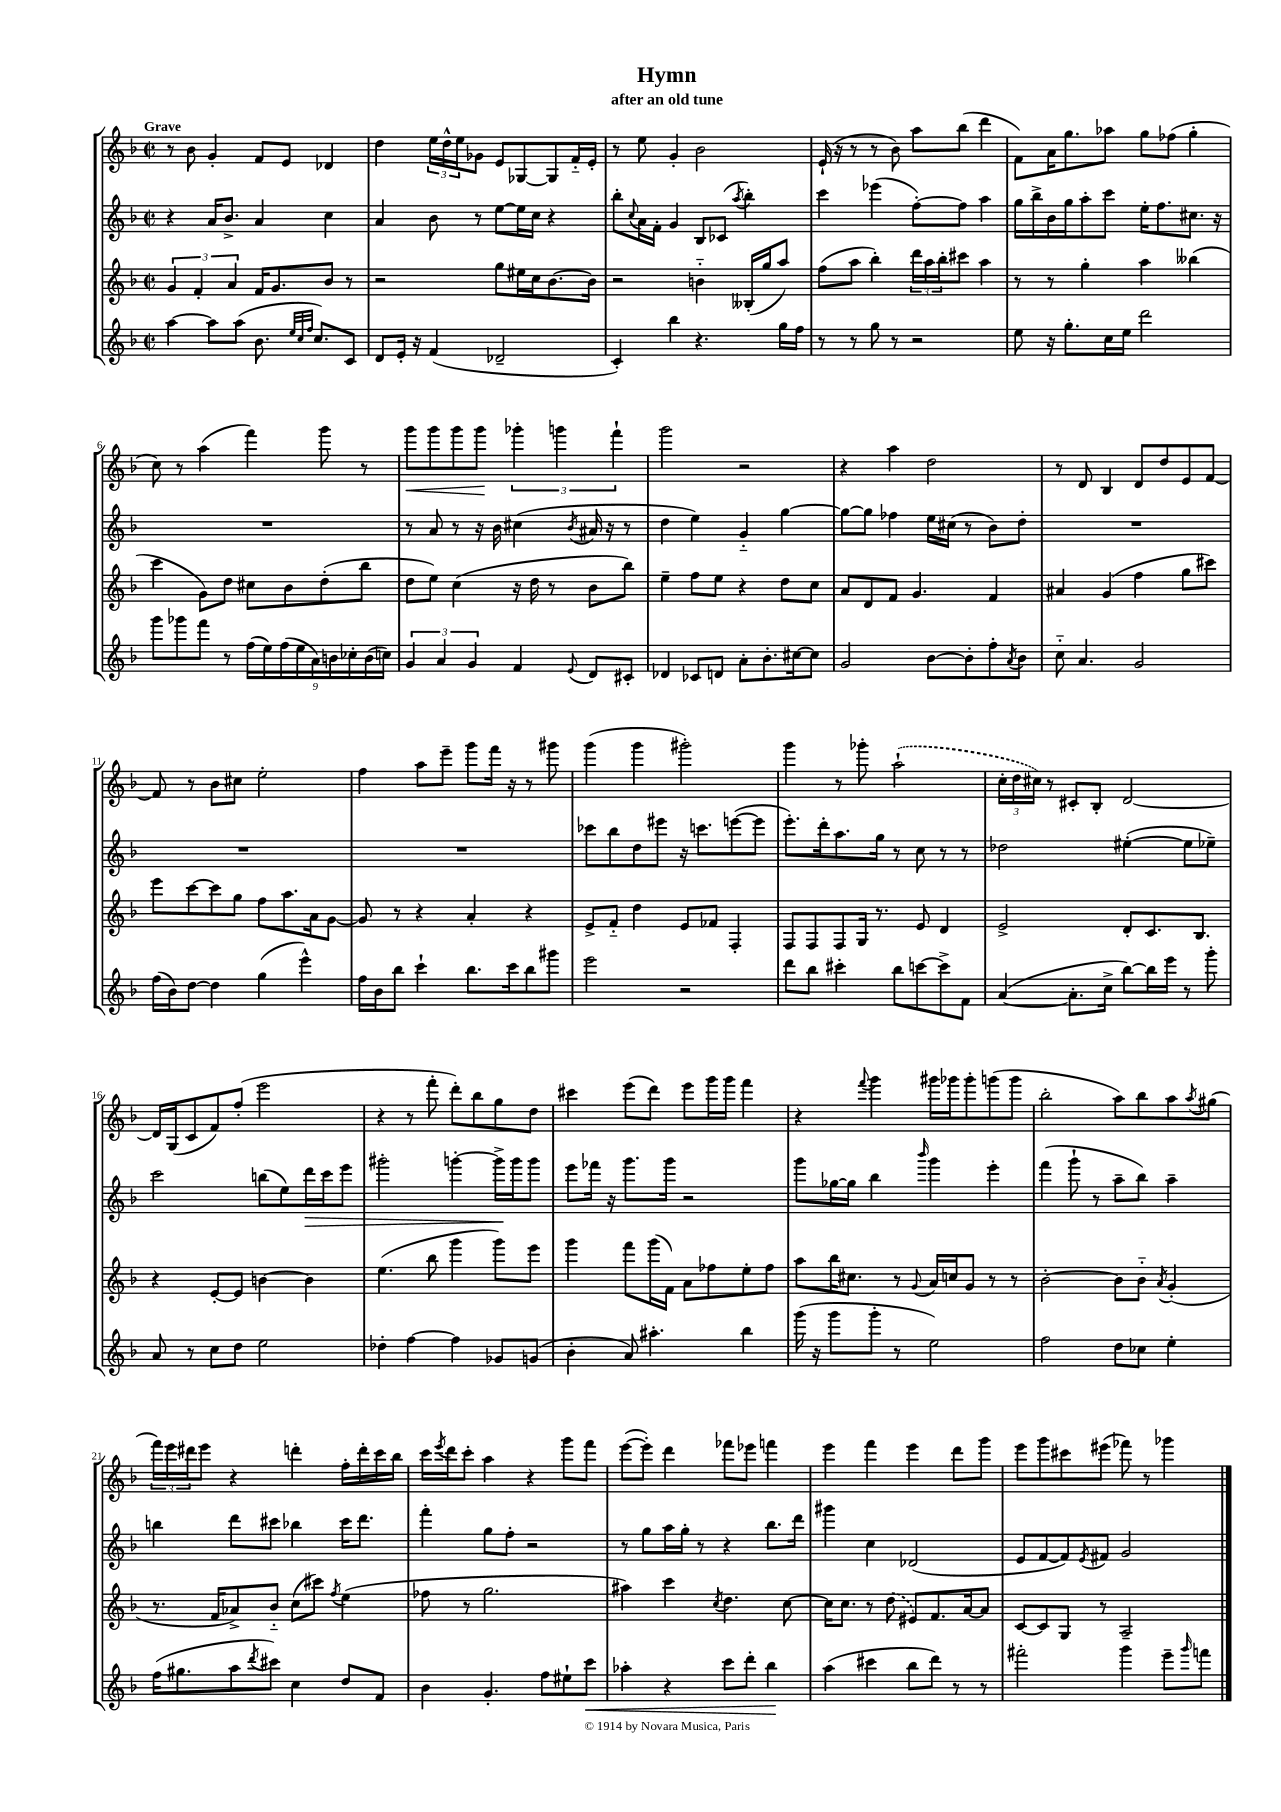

**kern	**kern	**kern	**kern
*staff4	*staff3	*staff2	*staff1
*clefG2	*clefG2	*clefG2	*clefG2
*k[b-]	*k[b-]	*k[b-]	*k[b-]
*M2/2	*M2/2	*M2/2	*M2/2
*met(c|)	*met(c|)	*met(c|)	*met(c|)
[4aa\	6g/	4r	8r
.	.	.	8b-\
.	6f'/	.	.
8aa\]L	.	16a/LK	4g'/
.	.	8.b-^/J	.
.	6a/	.	.
(8aa\J	.	.	.
8.b-\	16f/LK	4a/	8f/L
.	8.g/	.	.
.	.	.	8e/J
32qqee/LLL	.	.	.
32qqcc/	.	.	.
32qqff/JJJ	.	.	.
8.cc/L)	.	.	.
.	8b-/J	4cc\	4d-/
8c/J	8r	.	.
=	=	=	=
8d/L	2r	4a/	4dd\
16e'/Jk	.	.	.
16r	.	.	.
(4f/	.	8b-\	24ee\LL
.	.	.	24dd^^\
.	.	.	24ee\J
.	.	8r	8g-\J
2d-~/	8gg\L	[8ee\L	8e/L
.	16ee#\L	16ee\]L	[8G-/
.	16cc\J	16cc\JJ	.
.	[8.b-\	4r	8G-/]
.	.	.	16f'~/L
.	16b-\]Jk	.	16e'/JJ
=	=	=	=
4c'/)	2r	8bb-'\L	8r
.	.	8qqcc/	.
.	.	16a\L	8ee\
.	.	16f'\JJ	.
4bb-\	.	4g/	4g'/
4.r	4b'~\	8B-/L	2b-\
.	.	(8c-/J	.
.	.	8qaa/	.
.	(16B--'/LL	4bb-'\)	.
.	16gg/J	.	.
16gg\LL	8aa/J)	.	.
16ff\JJ	.	.	.
=	=	=	=
8r	(8ff\L	4ccc\	(16e`/
.	.	.	16r
8r	8aa\J	.	8r
8gg\	4bb-'\)	(4eee-\	8r
8r	.	.	8b-\)
2r	24ddd\LL	[8ff'\L)	8aa\L
.	24aa\	.	.
.	24bb-'\J	.	.
.	8ccc#\J	8ff\]J	(8bb-\J
.	4aa\	4aa\	4ddd\
=	=	=	=
8ee\	8r	16gg\LL	8f\L)
.	.	16bb-^\	.
16r	8r	16b-\	16a\K
8.gg'\L	.	16gg\J	8.gg\
.	4gg'\	8aa'\	.
16cc\L	.	8ccc\J	8aa-\J
16ee\JJ	.	.	.
2ddd\	4aa\	16ee'\LK	8gg\L
.	.	8.ff\	.
.	.	.	(8ff-\J
.	(4bb--\	8.cc#\J	4gg'\
.	.	16r	.
=	=	=	=
8ggg\L	4ccc\	1r	8cc\)
8ggg-\	.	.	8r
8fff\J	8g\L)	.	(4aa\
8r	8dd\J	.	.
(18ff\LL	8cc#\L	.	4fff\)
18ee\)	.	.	.
(18ff\	.	.	.
.	8b-\	.	.
18ee\	.	.	.
18a\)	.	.	.
.	(8dd'\	.	8ggg\
18b\	.	.	.
18cc-'\	.	.	.
.	8bb-\J	.	8r
(18b\	.	.	.
18cc\JJ)	.	.	.
=	=	=	=
6g/	8dd\L	8r	8ggg\L
.	8ee\J)	8a/	8ggg\
6a/	.	.	.
.	(4cc\	8r	8ggg\
6g/	.	.	.
.	.	16r	8ggg\J
.	.	16b-\	.
4f/	16r	(4cc#\	6ggg-'\
.	16dd\	.	.
.	8r	.	.
.	.	.	6ggg\
8qqe/	.	8qb-/	.
8d/L	8b-\L	16a#/	.
.	.	16r	.
.	.	.	6fff`\
8c#'/J	8bb-\J)	8r	.
=	=	=	=
4d-/	4ee~\	4dd\	2ggg\
8c-/L	8ff\L	4ee\)	.
8d/J	8ee\J	.	.
8a'\L	4r	4g'~/	2r
8.b-'\	.	.	.
.	8dd\L	[4gg\	.
[16cc#\k	.	.	.
8cc#\]J	8cc\J	.	.
=	=	=	=
2g/	8a/L	8gg\_L	4r
.	8d/	8gg\]J	.
.	8f/J	4ff-\	4aa\
.	4.g/	.	.
[8b-\L	.	16ee\LL	2dd\
.	.	(16cc#\JJ	.
8b-'\]	.	8r	.
8ff'\	4f/	8b-\L)	.
8qa/	.	.	.
8b-\J	.	8dd'\J	.
=	=	=	=
8cc'~\	4a#/	1r	8r
4.a/	.	.	8d/
.	(4g/	.	4B-/
2g/	4ff\	.	8d/L
.	.	.	8dd/
.	8gg\L	.	8e/
.	8ccc#\J)	.	[8f/J
=	=	=	=
(16ff\LL	8eee\L	1r	8f/]
16b-\J)	.	.	.
[8dd\J	[8ccc\	.	8r
4dd\]	8ccc\]	.	8b-\L
.	8gg\J	.	8cc#\J
(4gg\	8ff\L	.	2ee'\
.	8.aa\	.	.
4eee^^\)	.	.	.
.	16a\k	.	.
.	[8g\J	.	.
=	=	=	=
16ff\LL	8g/]	1r	4ff\
16b-\J	.	.	.
8bb-\J	8r	.	.
4ccc`\	4r	.	8aa\L
.	.	.	8eee~\J
8.bb-\L	4a'/	.	8ggg\L
.	.	.	16fff\Jk
16ccc\k	.	.	16r
8bb-\	4r	.	8r
8ggg#\J	.	.	8ggg#\
=	=	=	=
2eee\	8e^/L	8ccc-\L	(4ggg\
.	8f'~/J	8bb-\	.
.	4dd\	8dd\	4ggg\
.	.	8eee#\J	.
2r	8e/L	16r	2ggg#'\)
.	.	8.ccc\L	.
.	8f-/J	.	.
.	4F'/	([8eee\	.
.	.	8eee\]J	.
=	=	=	=
8ddd\L	8F/L	8.eee'\L)	4ggg\
8bb-\J	8F/	.	.
.	.	16ddd'\k	.
4ccc#'\	8F/	8.aa\	8r
.	16G/Jk	.	8ggg-'\
.	8.r	16gg\Jk	.
8bb-\L	.	8r	(2aa`\
[8ccc\	8e/	8cc\	.
8ccc^\]	4d/	8r	.
8f\J	.	8r	.
=	=	=	=
([4a/	2e^/	2dd-\	24cc'\LL
.	.	.	24dd\
.	.	.	24cc#\JJ)
.	.	.	8r
8.a'\]L	.	.	8c#'/L
.	.	.	8B-'/J
16cc^\Jk	.	.	.
[8bb-\L)	8d'/L	([4ee#'\	[2d/
16bb-\]L	8.c/	.	.
16eee\JJ	.	.	.
8r	.	8ee#\]L	.
.	8.B-/J	.	.
8ggg'\	.	8ee-~\J)	.
=	=	=	=
8a/	4r	2ccc\	16d/]LL
.	.	.	(16G/J
8r	.	.	8c/
8cc\L	[8e'/L	.	8f/)
8dd\J	8e/]J	.	(8ff'/J
2ee\	[4b\	(8bb\L	2eee\
.	.	8ee\)	.
.	4b\]	16ddd\L	.
.	.	16ccc\J	.
.	.	8eee\J	.
=	=	=	=
4dd-'\	(4.ee\	2ggg#'\	4r
[4ff\	.	.	8r
.	8bb-\	.	8fff'\
4ff\]	4ggg\	[4ggg'\	8ddd'\L)
.	.	.	8bb-\
8g-/L	8ggg\L)	16ggg^\]LL	8gg\
.	.	16ggg\J	.
(8g/J	8eee\J	8ggg\J	8dd\J
=	=	=	=
4b-'\	4ggg\	8eee\L	4ccc#\
.	.	16fff-\Jk	.
.	.	16r	.
8a/)	8fff\L	8.ggg\L	(8eee\L
4.aa#'\	(16ggg\L	.	8ddd\J)
.	16f\JJ)	16ggg\Jk	.
.	8a\L	2r	8eee\L
.	8ff-\	.	16ggg\L
.	.	.	16ggg\JJ
4bb-\	8ee'\	.	4fff\
.	8ff-\J	.	.
=	=	=	=
(16ggg\	8aa\L	8ggg\L	4r
16r	.	.	.
8ggg\L	16bb-\K	[16gg-\L	.
.	8.cc#\J	16gg-\]JJ	.
.	.	.	8qqfff/
8ggg'\J	.	4bb-\	4ggg\
8r	8r	.	.
.	8qqg/	16qqbbb-/	.
2ee\)	16a/LL	4ggg\	16ggg#\LL
.	16cc/J	.	16ggg-\J
.	8g/J	.	8ggg-'\
.	8r	4eee'\	(8ggg\
.	8r	.	8ggg\J
=	=	=	=
2ff\	[2b-'\	(4fff\	2bb-'\
.	.	8ggg`\	.
.	.	8r	.
8dd\L	8b-\]L	8aa~\L	8aa\L)
8cc-\J	8b-'~\J	8bb-\J)	8bb-\
.	8qa/	.	.
4ee'\	(4g'/	4aa~\	8aa\
.	.	.	8qaa/
.	.	.	(8gg#\J
=	=	=	=
(16ff\LK	8.r	4bb\	24fff\LL)
.	.	.	24eee\
8.gg#\	.	.	.
.	.	.	24ddd#\J
.	.	.	8eee\J
.	16f/LK	.	.
8aa\	8a-^/)	8ddd\L	4r
8qddd/	.	.	.
8ccc#\J)	8b-'~/J	8ccc#\J	.
4cc\	(8cc\L	4bb-\	4ddd'\
.	8ccc#\J)	.	.
.	8qff/	.	.
8dd/L	(4ee\	16ccc#\LK	16ff'\LL
.	.	8.ddd\J	16ddd'\
8f/J	.	.	16ccc\
.	.	.	16bb-\JJ
=	=	=	=
4b-\	8ff-\	4fff'\	16ccc\LL
.	.	.	8qeee/
.	.	.	16ddd\J
.	8r	.	8ccc'\J
4.g'/	2.gg\	8gg\L	4aa\
.	.	8ff'\J	.
.	.	2r	4r
8ff\L	.	.	.
8ee#`\	.	.	8ggg\L
8ccc\J	.	.	8fff\J
=	=	=	=
4aa-'\	4aa#\)	8r	([8eee\L
.	.	8gg\L	8eee'\]J)
4r	4ccc\	16aa\L	4ddd\
.	.	16gg'\JJ	.
.	.	8r	.
.	8qcc/	.	.
8ccc\L	4.dd\	4r	8fff-\L
8ddd'\J	.	.	8eee-\J
4bb-\	.	8.bb-\L	4fff\
.	[8cc\	.	.
.	.	16ddd\Jk	.
=	=	=	=
(4aa\	16cc\]LK	4ggg#\	4eee\
.	8.cc\J	.	.
4ccc#\	8r	4cc\	4fff\
.	(8dd\	.	.
8bb-\L	8e#/L)	(2d-/	4eee\
8ddd\J)	8.f/	.	.
8r	.	.	8ddd\L
.	[16a/k	.	.
8r	8a/]J	.	8ggg\J
=	=	=	=
2fff#'\	[8c/L	8e/L	8eee\L
.	8c/]	[8f/	8ggg\
.	8G/J	8f/])	8ccc#\
.	.	8qe/	.
.	8r	8f#/J	(8eee#\J
4ggg\	2A~/	2g/	8fff-\)
.	.	.	8r
8eee~\L	.	.	4ggg-\
16qqggg/	.	.	.
8fff\J	.	.	.
==	==	==	==
*-	*-	*-	*-
